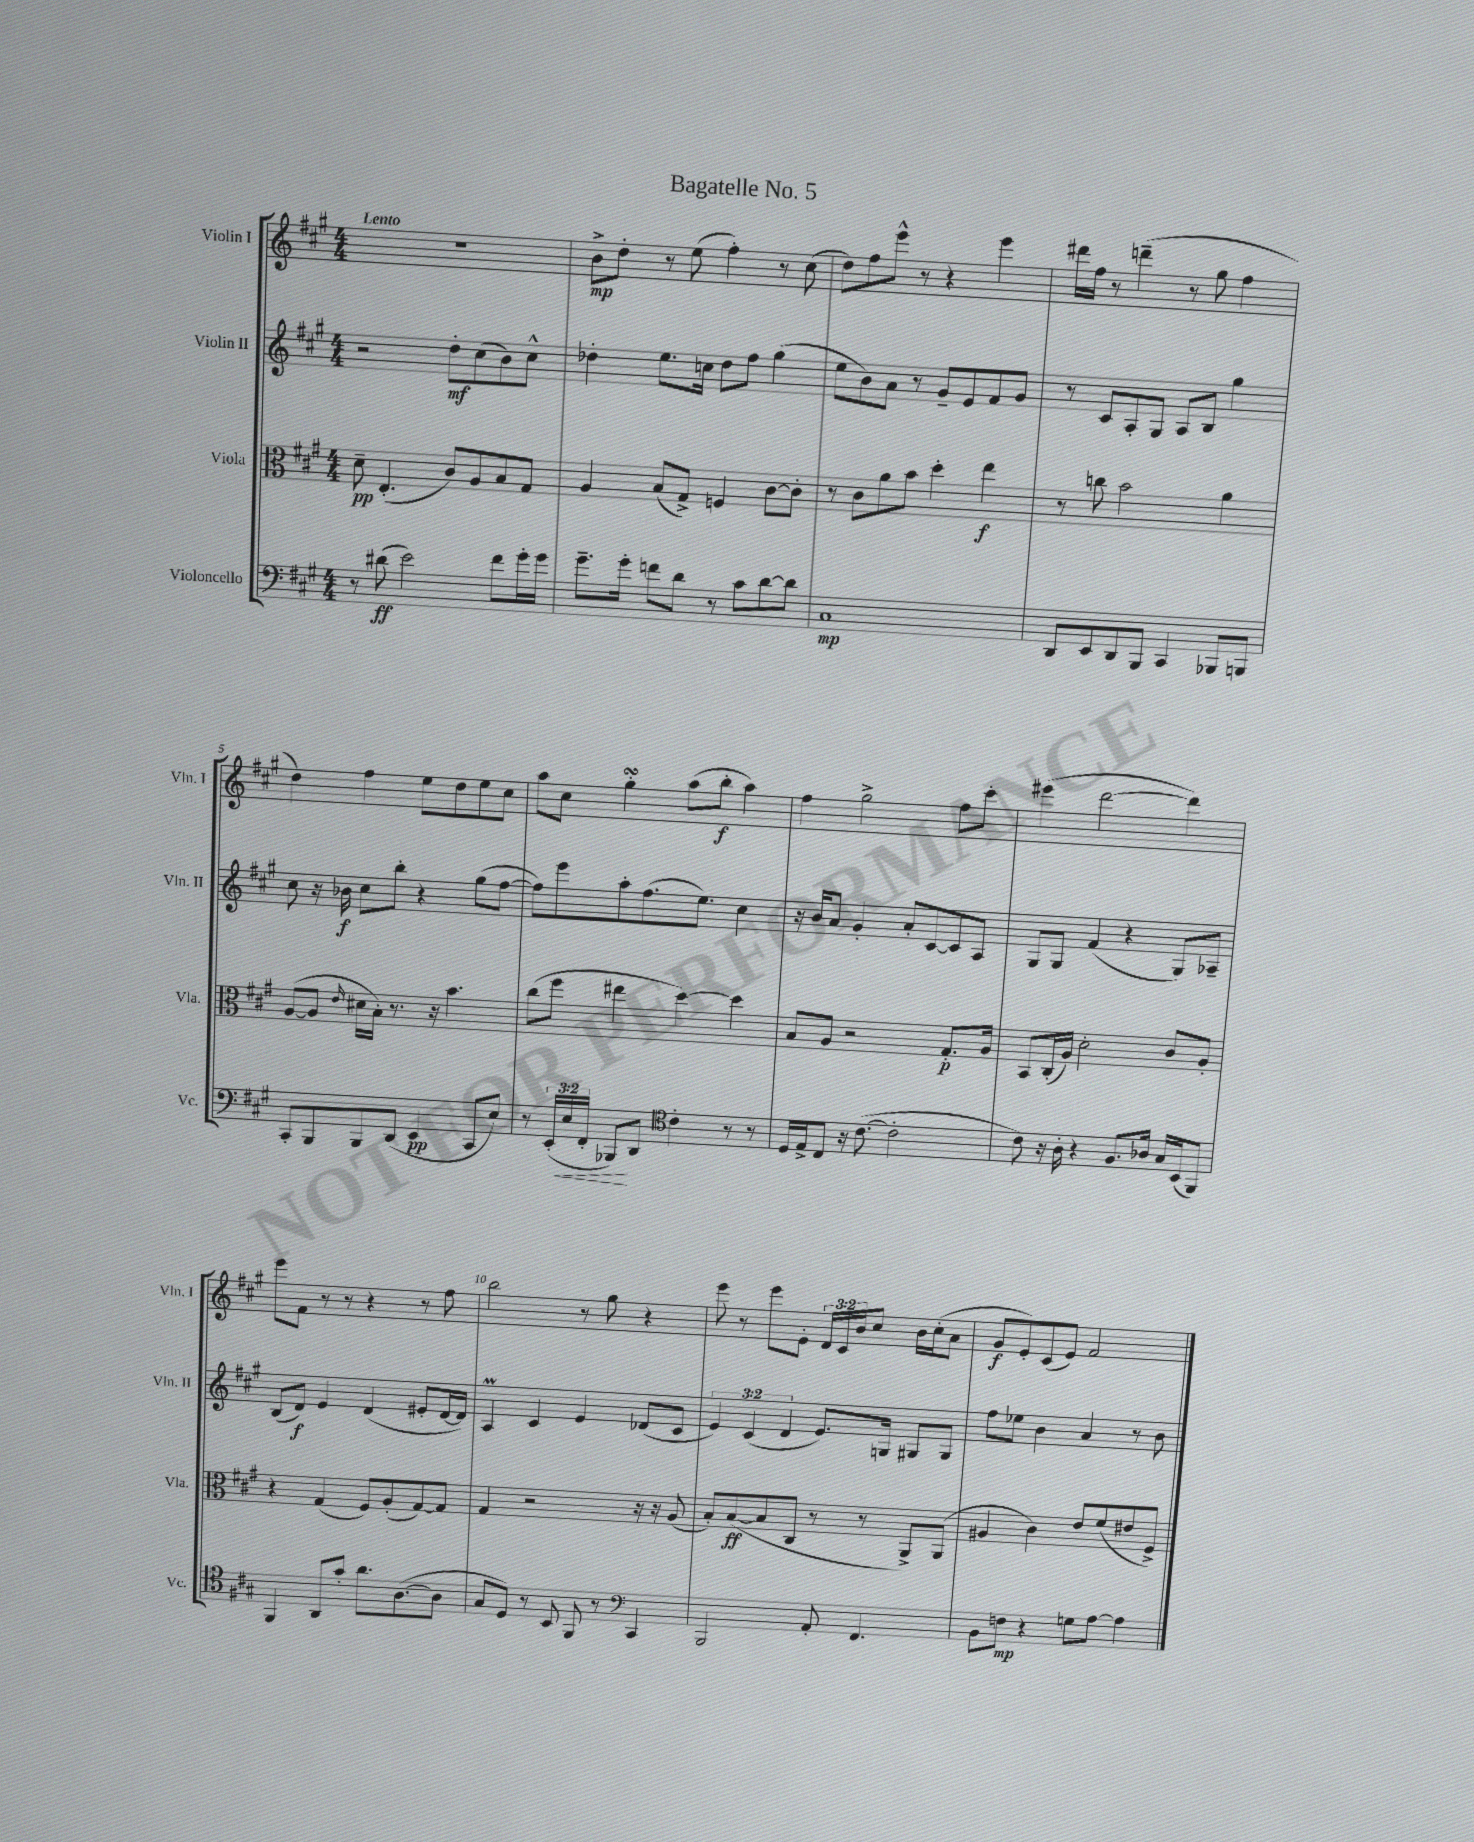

**kern	**kern	**kern	**kern
*staff4	*staff3	*staff2	*staff1
*clefF4	*clefC3	*clefG2	*clefG2
*k[f#c#g#]	*k[f#c#g#]	*k[f#c#g#]	*k[f#c#g#]
*M4/4	*M4/4	*M4/4	*M4/4
8r	8d~	2r	1r
(8d#	(4.E'	.	.
2e)	.	.	.
.	8c#)	8dd'	.
.	8A	(8cc#	.
8f#	8B	8b)	.
16g#'	8G#	8cc#^^	.
16g#	.	.	.
=	=	=	=
8.g#~	4A	4dd-'	8b^
.	.	.	8dd'
16g#'	.	.	.
8f	(8B	8.ee	8r
8d	8G#^)	.	(8ee
.	.	16cc	.
8r	4F	8dd-	4ff#')
8c#	.	8ff#	.
[8d	[8c#	(4gg#	8r
8d]	8c#']	.	(8cc#
=	=	=	=
1C#	8r	8ee	8dd)
.	8c#	8b)	8ff#
.	8a	8a	8eee^^
.	8b	8r	8r
.	4dd'	8g#~	4r
.	.	8e	.
.	4ee	8f#	4eee
.	.	8g#	.
=	=	=	=
8DD	8r	8r	16ddd#
.	.	.	16ff#
8EE	8cc	8c#	8r
8DD	2b	8A'	(4ddd~
8BBB	.	8G#	.
4CC#	.	8A	8r
.	.	8B	8gg#
8BBB-	4a	4gg#	4ff#
8BBB	.	.	.
=	=	=	=
8CC#'	([8A	8cc#	4dd)
8BBB	8A]	16r	.
.	.	16b-	.
.	16qqe	.	.
8BBB	16d#	8cc#	4ff#
.	16B')	.	.
(8DD	8.r	8bb'	.
4EE	.	4r	8ee
.	16r	.	.
.	4.b	.	8dd
8CC#	.	(8gg#	8ee
8E)	.	[8ff#	8cc#
=	=	=	=
8r	(8cc#	8ff#])	8aa
(24EE'	8ff#	8eee	8cc#
24E	.	.	.
24FF#'	.	.	.
8BBB-)	4ee#	8aa'	4gg#'
8DD	.	(8.ff#	.
*clefC4	*	*	*
4c#'	[4dd)	.	(8aa
.	.	8.ee)	.
.	.	.	8bb'
8r	4dd]	4cc#	4aa)
8r	.	.	.
=	=	=	=
16D	8B	16r	4ff#
16E^	.	16b	.
8C#	8A	8a	.
16r	2r	4g#'	2gg#^
([8.c#	.	.	.
2c#']	.	8a'	.
.	.	[8c#	.
.	8.G#'	8c#]	8ff#
.	.	8A	8ccc#'
.	16A	.	.
=	=	=	=
8c#)	8BB	8G#	(4eee#
16r	(16C#'	8G#	.
16A'	16A)	.	.
4r	2d'	(4f#	[2ddd
8.F#	.	4r	.
16A-	.	.	.
16G#	8c#	8G#)	4ddd])
(16BB	.	.	.
8FF#)	8A'	8A-~	.
=	=	=	=
4FF#	4r	(8B	8eee
.	.	8d)	8f#
8AA	(4G#	4e	8r
8g#'	.	.	8r
8.a	8F#)	(4d	4r
.	(8A'	.	.
([8.A	.	.	.
.	[8G#)	8e#'	8r
8A]	8G#]	[16d	8ff#
.	.	16d])	.
=	=	=	=
8G#	4G#	4A	2bb
8D)	.	.	.
8r	2r	4c#	.
8BB	.	.	.
8FF#	.	4e	8r
8r	.	.	8gg#
*clefF4	*	*	*
4CC#	16r	(8d-	4r
.	16r	.	.
.	(8A	8c#	.
=	=	=	=
2BBB	8B')	6e)	8eee
.	([8B	.	8r
.	.	(6c#	.
.	8B]	.	8eee
.	.	6d	.
.	8C#	.	8e'
8AA'	8r	8.e)	24d
.	.	.	24c#
.	.	.	24b
4.FF#	8r	.	8cc#
.	.	16G	.
.	8AA^)	8G#	16b
.	.	.	(16cc#'
.	(8AA	8G#	8a
=	=	=	=
8BB	4A#	8ff#	8g#
8F	.	8ee-	8e')
4r	4c#)	4b	(8c#
.	.	.	8e)
8G	8e	4a	2f#
[8A	(8f#	.	.
4A]	8e#	8r	.
.	8F#^)	8b	.
==	==	==	==
*-	*-	*-	*-
